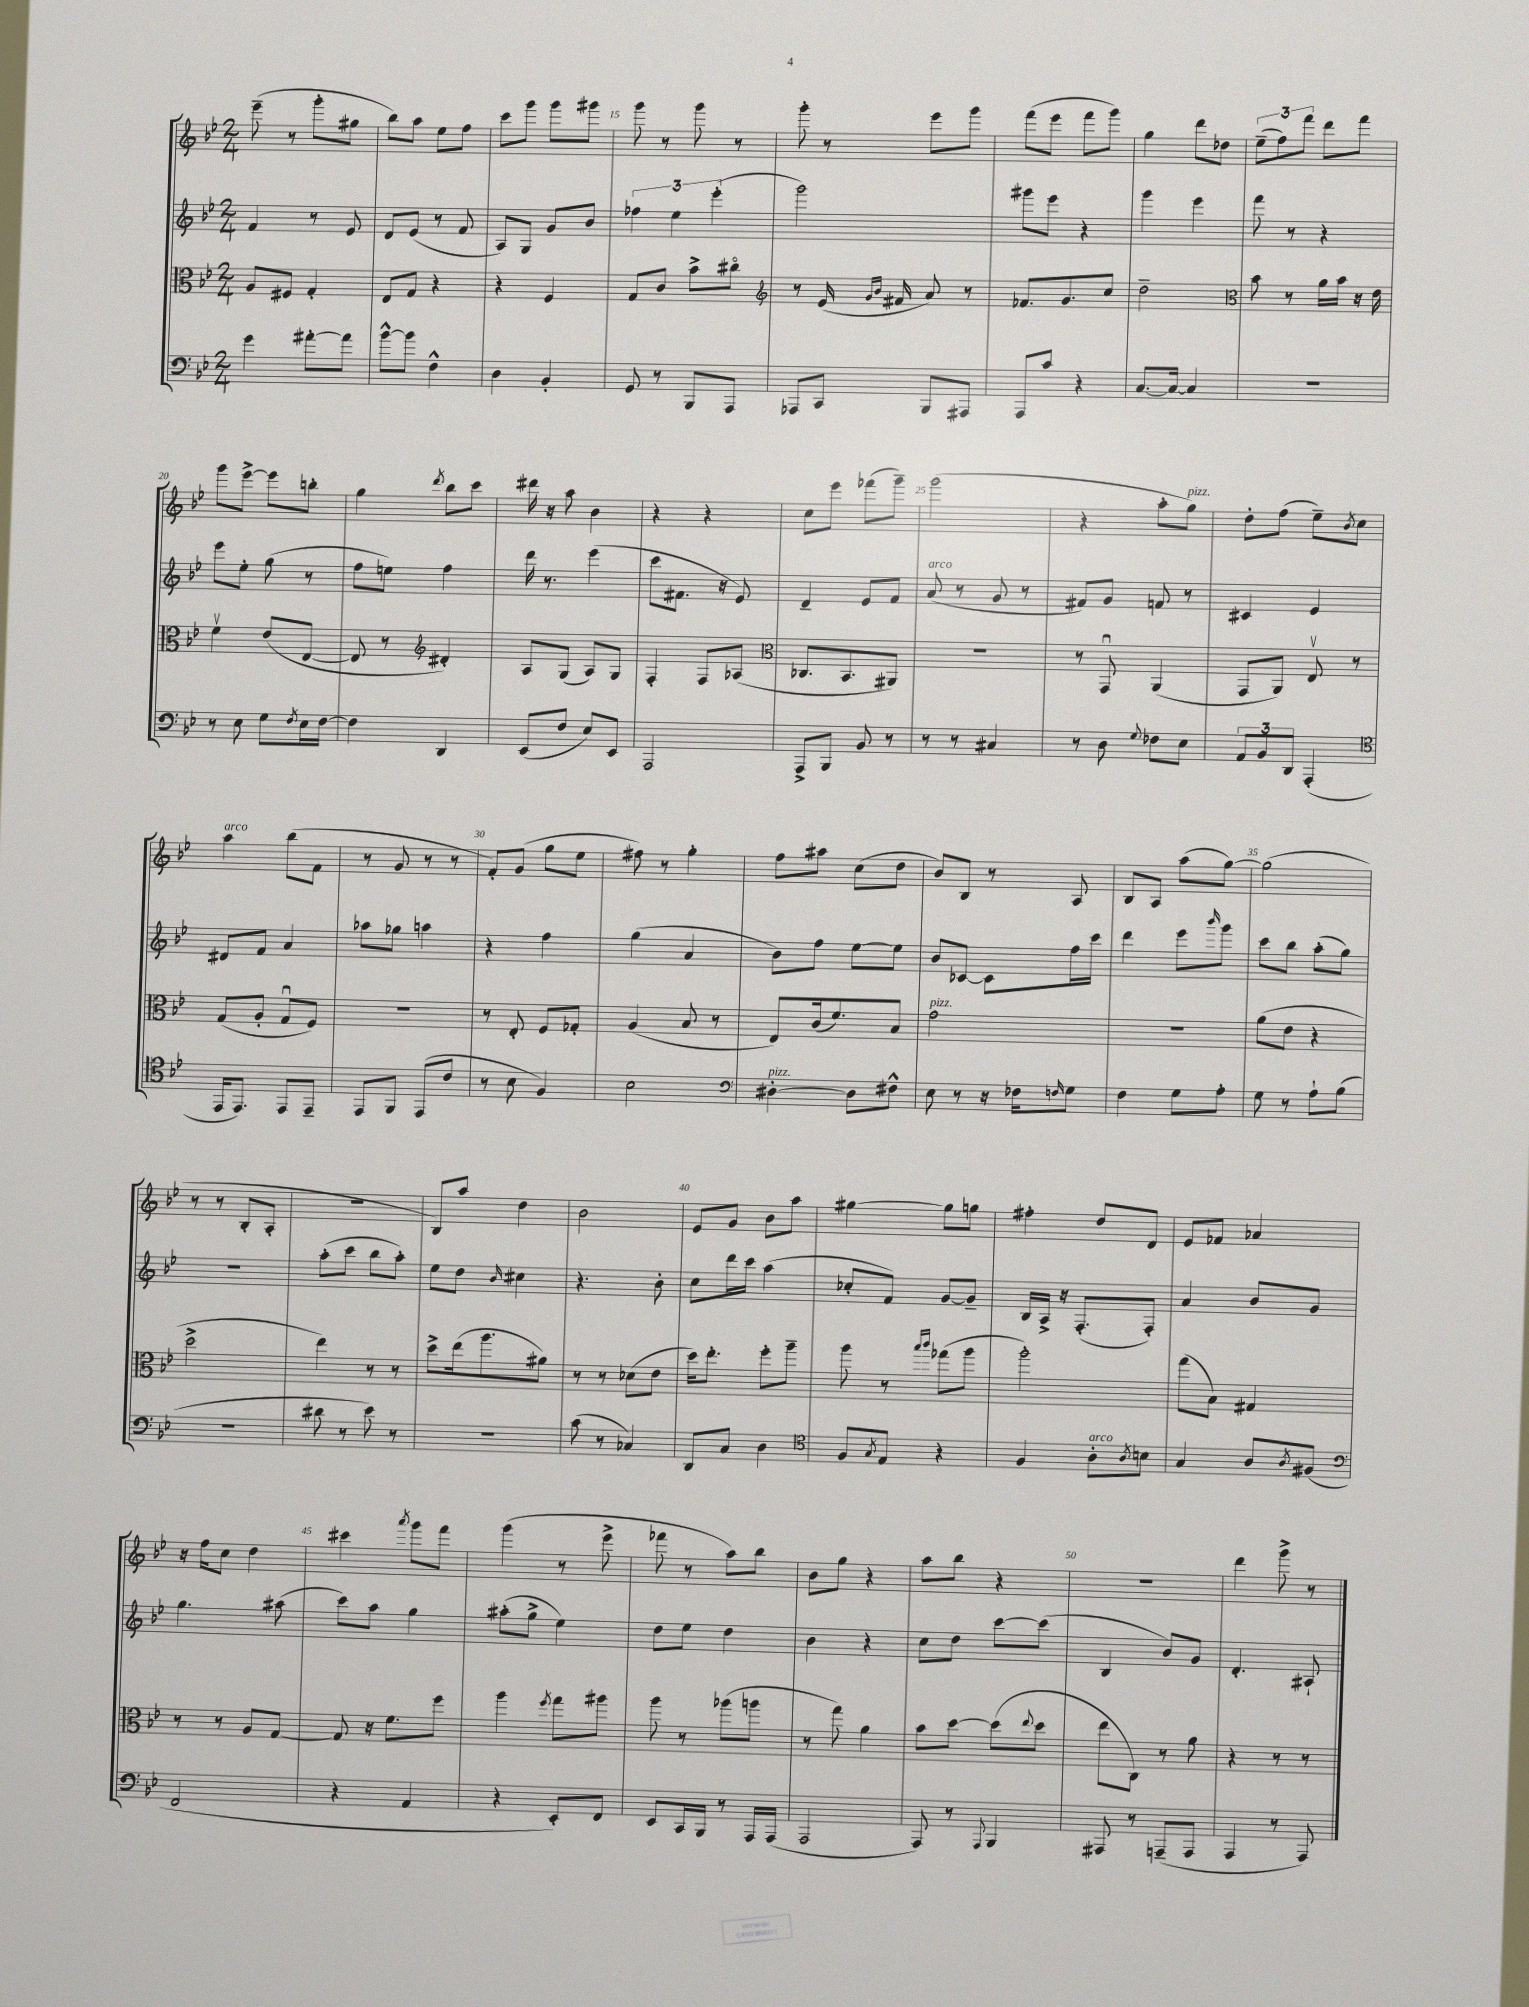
<<
\new StaffGroup <<
\new Staff = "s0" {
    \clef treble \key bes \major \numericTimeSignature \time 2/4
    ees'''8--( r8 g'''8-. gis''8 |
    bes''8) a''8 ees''8 f''8 |
    c'''8 g'''8 g'''8 gis'''8 |
    g'''8 r8 g'''8 r8 |
    g'''8-. r8 ees'''8 g'''8 |
    f'''8( ees'''8 f'''8 g'''8) |
    g''4 d'''8 des''8 |
    \tuplet 3/2 { ees''8--( f''8) f'''8 } d'''8 f'''8 |
    g'''8 ees'''8~-> ees'''8 b''8-. |
    g''4 \acciaccatura { d'''8 } bes''8 c'''8 |
    dis'''16 r16 a''8 bes'4 |
    r4 r4 |
    c''8 ees'''8 fes'''8( g'''8--) |
    g'''2( |
    r4 a''8-. g''8^\markup { \italic "pizz." }) |
    d''8-. f''8( ees''8--) \acciaccatura { bes'8 } c''8 |
    a''4^\markup { \italic "arco" } bes''8( f'8 |
    r8 g'8 r8 r8 |
    f'8-.) g'8( g''8 ees''8 |
    fis''8) r8 g''4-. |
    f''8 ais''8 c''8( d''8 |
    bes'8) bes8 r8 a8 |
    bes8 a8 a''8( g''8~) |
    g''2( |
    r8 r8 bes8-. a8-. |
    R2 |
    bes8) a''8 d''4 |
    bes'2 |
    ees'8 g'8 bes'8 a''8 |
    gis''4~ gis''8 g''8 |
    fis''4-. d''8 d'8 |
    ees'8 fes'8 aes'4 |
    r16 f''16 c''8 d''4 |
    cis'''4 \acciaccatura { a'''8 } g'''8 f'''8 |
    g'''4( r8 ees'''8-> |
    fes'''8 r8 a''8) bes''8 |
    bes'8 g''8 r4 |
    a''8 bes''8 r4 |
    r2 |
    d'''4 g'''8-> r8 \bar "|." |
}
\new Staff = "s1" {
    \clef treble \key bes \major \numericTimeSignature \time 2/4
    f'4 r8 ees'8 |
    d'8 ees'8( r8 f'8 |
    a8) g8 g'8 bes'8 |
    \tuplet 3/2 { fes''4 ees''4 ees'''4-.( } |
    g'''2) |
    gis'''8 ees'''8 r4 |
    g'''4 ees'''4 |
    f'''8 r8 r4 |
    ees'''8 ees''8-. g''8( r8 |
    f''8 e''8) f''4 |
    d'''16 r8. ees'''4( |
    c'''8 fis'8. r16 ees'8) |
    d'4-- ees'8 f'8 |
    a'8^\markup { \italic "arco" }( r8 g'8 r8 |
    fis'8) g'8 f'8 r8 |
    cis'4 ees'4 |
    dis'8 f'8 a'4 |
    aes''8 ges''8 a''4 |
    r4 f''4 |
    g''4( a'4 |
    bes'8) f''8 ees''8~ ees''8 |
    bes'8 ces'8~ ces'8 f''16 c'''16 |
    d'''4 ees'''8 \grace { bes'''16 } g'''8 |
    c'''8 bes''8 a''8-.( g''8) |
    R2 |
    a''8-.( c'''8 bes''8 a''8-.) |
    ees''8 d''8 \grace { bes'16 } cis''4 |
    r4. bes'8-. |
    c''8 d'''16 c'''16 a''4( |
    ces''8-. f'8) g'8~ g'8-- |
    bes16 a16-> r16 f8.-.( f8-.) |
    a'4 bes'8 g'8 |
    g''4. ais''8( |
    c'''8) a''8 g''4 |
    ais''8-.( g''8-> ees''4) |
    d''8 ees''8 d''4 |
    bes'4 r4 |
    c''8 d''8 c'''8~ c'''8( |
    bes4 bes'8) g'8 |
    d'4.-. ais8-! \bar "|." |
}
\new Staff = "s2" {
    \clef alto \key bes \major \numericTimeSignature \time 2/4
    a8 fis8 g4-. |
    ees8 g8 r4 |
    r4 f4 |
    g8 c'8 bes'8-> cis''8\flageolet |
    \clef treble r8 ees'16( \grace { g'16 bes'16 } fis'16 a'8) r8 |
    fes'8. g'8. c''8 |
    d''2-- |
    \clef alto bes'8 r8 a'16 bes'16 r16 ees'16 |
    f'4\upbow ees'8( ees8~ |
    ees8 r8 \clef treble dis'4-.) |
    a8 g8( a8) g8 |
    f4-. f8 aes8( |
    \clef alto ces8. bes,8. ais,8) |
    r2 |
    r8 g,8\downbow a,4( |
    g,8 a,8) ees8\upbow r8 |
    g8( a8-. g8\downbow f8) |
    R2 |
    r8 ees8-. f8 ges8-. |
    a4( bes8 r8 |
    ees8) c'16( f'8.) bes8 |
    g'2^\markup { \italic "pizz." } |
    R2 |
    a'8( ees'8 r4 |
    d''2-> |
    ees''4) r8 r8 |
    d''8-> ees''16( a''8. ais'8) |
    r8 r8 des'8( ees'8 |
    d''16) ees''8.-. f''8-. a''8-- |
    a''8 r8 \grace { bes''16 c'''16 } ges''8( a''8 |
    a''2-.) |
    g''8( bes8) gis4 |
    r8 r8 a8 g8~ |
    g8 r16 f'8. f''8 |
    a''4 \acciaccatura { f''8 } g''8 ais''8 |
    a''8 r8 aes''8( a''8 |
    r8 g''8) a'4 |
    bes'8 d''8~ d''8( \appoggiatura { ees''8 } d''8 |
    ees''8 c8) r8 a'8 |
    r4 r8 r8 \bar "|." |
}
\new Staff = "s3" {
    \clef bass \key bes \major \numericTimeSignature \time 2/4
    g'4 ais'8~-. ais'8 |
    bes'8~-^ bes'8 f4-^ |
    d4 bes,4-. |
    g,8 r8 bes,,8 a,,8 |
    aes,,8 c,8 bes,,8 ais,,8 |
    a,,8 c'8 r4 |
    c8.~ c16~ c4 |
    R2 |
    r8 ees8 g8 \acciaccatura { f8 } ees16 f16~ |
    f4 d,4 |
    ees,8( f8 ees8) ees,8 |
    a,,2 |
    a,,8-> bes,,8 bes,8 r8 |
    r8 r8 cis4 |
    r8 d8 \appoggiatura { g8 } fes8 ees8 |
    \tuplet 3/2 { a,8 bes,8 d,8 } a,,4-.( |
    \clef tenor ees,16 ees,8.) ees,8 ees,8-- |
    ees,8 f,8 ees,8( c'8 |
    r8 bes8 f4) |
    bes2 |
    \clef bass dis4~-.^\markup { \italic "pizz." } dis8 fis8-^ |
    ees8 r8 r16 fes16 \grace { f16 } g8 |
    f4 g8 a8-. |
    g8 r8 a8-! bes8( |
    R2 |
    dis'8 r8 ees'8) r8 |
    R2 |
    c'8( r8 ces4) |
    d,8 c8 d4 |
    \clef tenor f8 \acciaccatura { g8 } ees8 r4 |
    f4 a8-.^\markup { \italic "arco" } \acciaccatura { a8 } b8 |
    g4 a8 \acciaccatura { a8 } fis8( |
    \clef bass f,2 |
    r4 a,4 |
    r4 ees,8-.) f,8 |
    ees,8 c,16 bes,,16 r8 a,,16 a,,16( |
    a,,2 |
    a,,8) r8 \appoggiatura { a,,8 } bes,,4 |
    ais,,8 r8 a,,8--( a,,8 |
    a,,4 r8 a,,8) \bar "|." |
}
>>
>>
\layout { \context { \Score currentBarNumber = #12 \override BarNumber.break-visibility = ##(#f #t #t) barNumberVisibility = #(every-nth-bar-number-visible 5) } }
